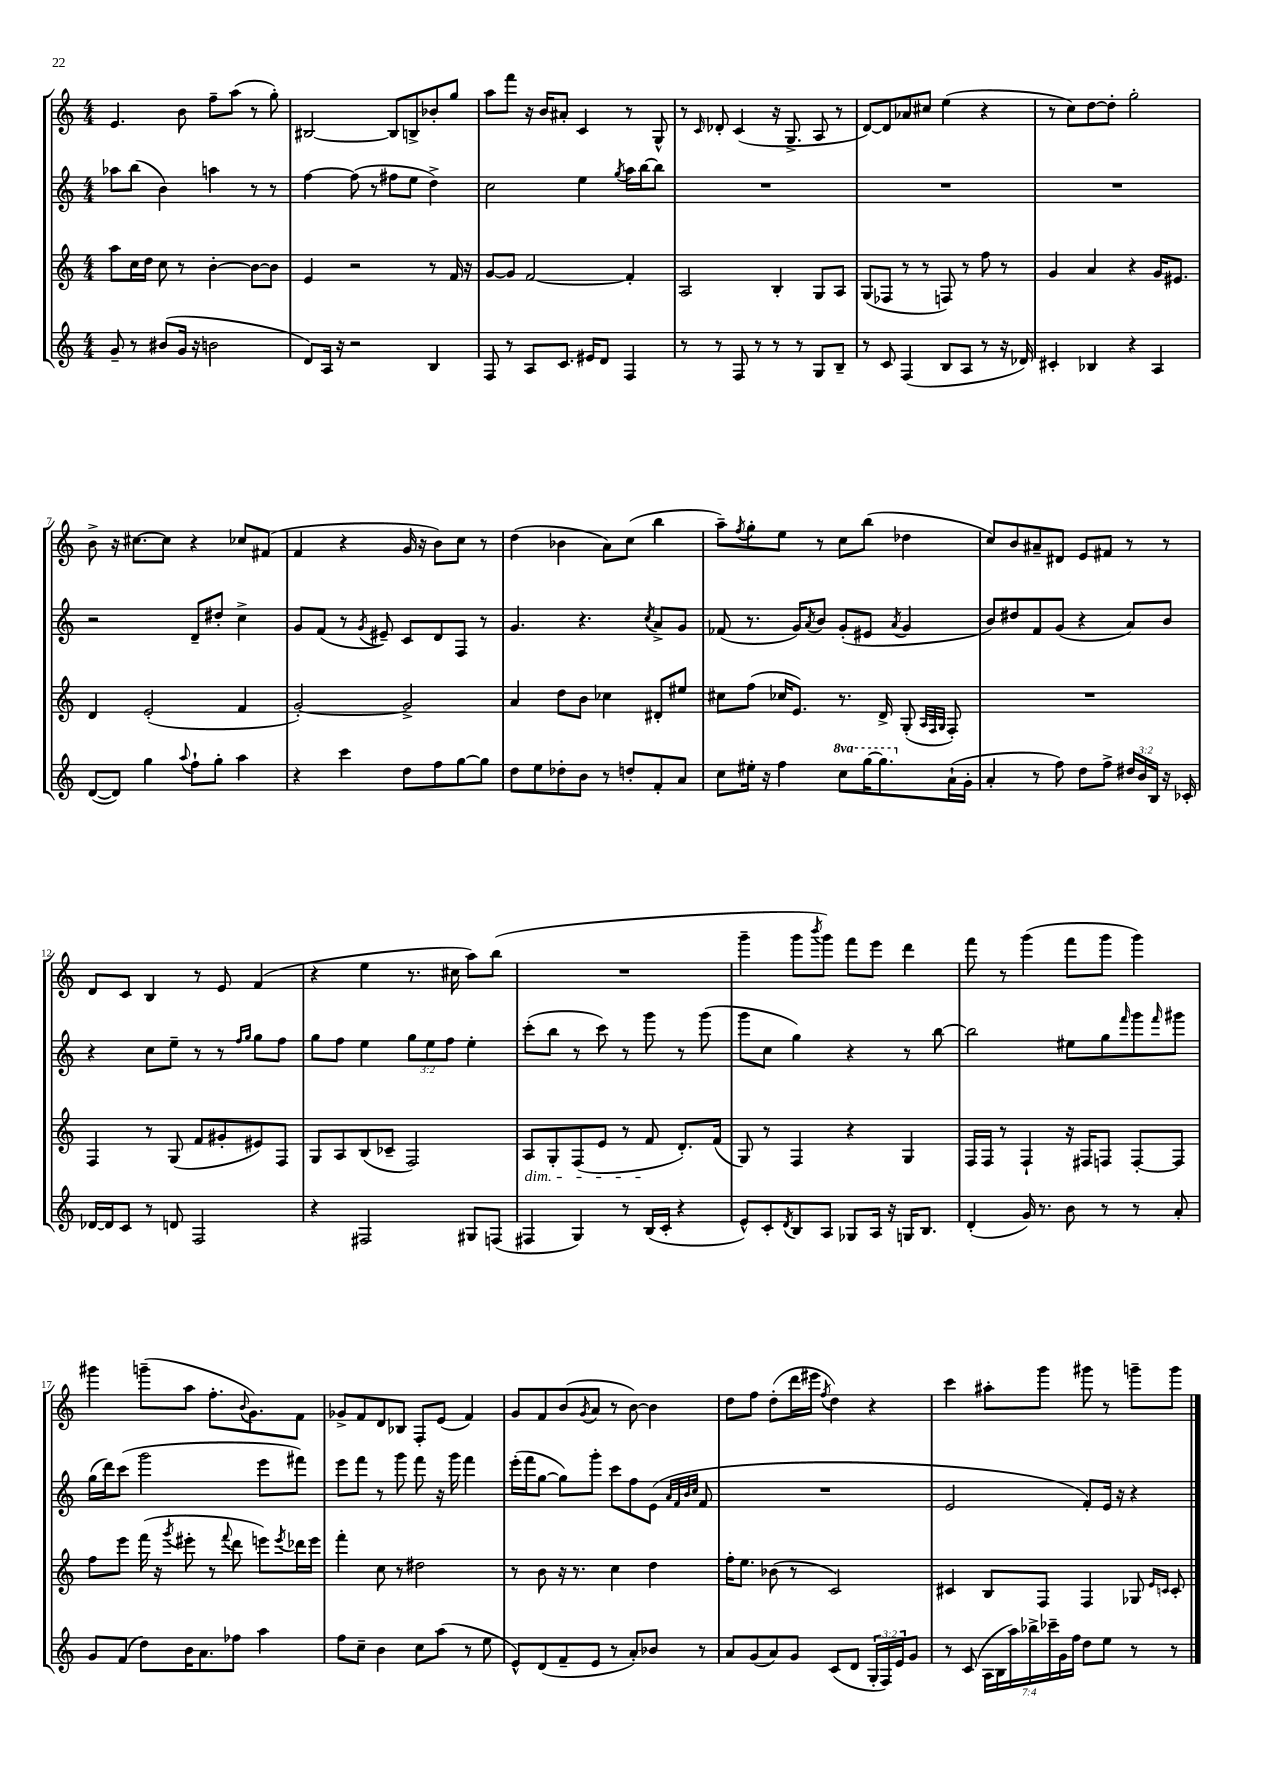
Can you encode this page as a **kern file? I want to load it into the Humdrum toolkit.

**kern	**kern	**kern	**kern
*staff4	*staff3	*staff2	*staff1
*clefG2	*clefG2	*clefG2	*clefG2
*k[]	*k[]	*k[]	*k[]
*M4/4	*M4/4	*M4/4	*M4/4
8g~	8aa	8aa-	4.e
8r	16cc	(8bb	.
.	16dd	.	.
(8b#	8cc	4b)	.
16g	8r	.	8b
16r	.	.	.
2b	[4b'	4aa	8ff~
.	.	.	(8aa
.	8b_	8r	8r
.	8b]	8r	8gg')
=	=	=	=
8d)	4e	[4ff	[2B#
16A	.	.	.
16r	.	.	.
2r	2r	(8ff]	.
.	.	8r	.
.	.	8ff#	8B#]
.	.	8ee	8B^
4B	8r	4dd^)	8b-'
.	16f	.	8gg
.	16r	.	.
=	=	=	=
8F	[8g	2cc	8aa
8r	8g]	.	8fff
8A	[2f	.	16r
.	.	.	16b
8.c	.	.	8a#'
.	.	4ee	4c
16e#	.	.	.
8d	.	.	.
.	.	8qgg	.
4F	4f']	16aa	8r
.	.	[16bb	.
.	.	8bb]	8G^^
=	=	=	=
8r	2A	1r	8r
.	.	.	16qqc
8r	.	.	8d-'
8F	.	.	(4c
8r	.	.	.
8r	4B'	.	16r
.	.	.	8.G^
8r	.	.	.
8G	8G	.	8A
8B~	8A	.	8r
=	=	=	=
8r	(8G	1r	[8d)
8c	8F-	.	8d]
(4F	8r	.	8a-
.	8r	.	8cc#
8B	8F)	.	(4ee
8A	8r	.	.
8r	8ff	.	4r
16r	8r	.	.
16d-)	.	.	.
=	=	=	=
4c#'	4g	1r	8r
.	.	.	8cc)
4B-	4a	.	[8dd
.	.	.	8dd']
4r	4r	.	2gg'
4A	16g	.	.
.	8.e#	.	.
=	=	=	=
([8d	4d	2r	8b^
8d])	.	.	16r
.	.	.	[8.cc#
4gg	(2e'	.	.
.	.	.	8cc#]
8qqaa	.	.	.
8ff`	.	8d~	4r
8gg'	.	8dd#'	.
4aa	4f	4cc^	8cc-
.	.	.	(8f#
=	=	=	=
4r	[2g')	8g	4f
.	.	(8f	.
4ccc	.	8r	4r
.	.	8qg	.
.	.	8e#~)	.
8dd	2g^]	8c	16g
.	.	.	16r
8ff	.	8d	8b)
[8gg	.	8F	8cc
8gg]	.	8r	8r
=	=	=	=
8dd	4a	4.g	(4dd
8ee	.	.	.
8dd-'	8dd	.	4b-
8b	8b	4.r	.
8r	4cc-	.	8a)
8dd'	.	.	(8cc
.	.	8qcc	.
8f'	8d#'	8a^	4bb
8a	8ee#	8g	.
=	=	=	=
8cc	8cc#	(8f-	8aa~)
.	.	.	8qff
16ee#'	(8ff	8.r	8gg'
16r	.	.	.
4ff	16cc-	.	8ee
.	8.e)	16g)	.
.	.	8qa	.
.	.	8b	8r
8ccc	8.r	(8g'	8cc
[16ggg	.	8e#	(8bb
8.ggg]	16d^	.	.
.	.	8qa	.
.	(8G'	4g	4dd-
.	32qqA	.	.
.	32qqF	.	.
.	32qqG	.	.
(16a`	8F')	.	.
16g'	.	.	.
=	=	=	=
4a'	1r	8b)	8cc)
.	.	8dd#	8b
8r	.	8f	8a#~
8ff)	.	(8g	8d#
8dd	.	4r	8e
8ff^	.	.	8f#
24dd#	.	8a)	8r
24b	.	.	.
24B	.	.	.
16r	.	8b	8r
16c-'	.	.	.
=	=	=	=
[16d-	4F	4r	8d
16d-]	.	.	.
8c	.	.	8c
8r	8r	8cc	4B
8d	(8G	8ee~	.
2F	8f	8r	8r
.	8g#'	8r	8e
.	.	16qqff	.
.	.	16qqgg	.
.	8e#)	8gg	(4f
.	8F	8ff	.
=	=	=	=
4r	8G	8gg	4r
.	8A	8ff	.
2F#	(8B	4ee	4ee
.	8c-~	.	.
.	2F)	12gg	8.r
.	.	12ee	.
.	.	12ff	.
.	.	.	16cc#
8G#	.	4ee'	8aa)
(8F	.	.	(8bb
=	=	=	=
4F#	8A	(8ccc'	1r
.	8G'	8bb	.
4G)	(8F	8r	.
.	8e	8ccc)	.
8r	8r	8r	.
(16B	8f	8ggg	.
16c'	.	.	.
4r	8.d')	8r	.
.	.	(8ggg	.
.	(16f	.	.
=	=	=	=
8e^^)	8G)	8ggg	4ggg~
8c'	8r	8cc	.
8qd	.	.	.
8B	4F	4gg)	8ggg
.	.	.	8qbbb
8A	.	.	8ggg)
8G-	4r	4r	8fff
16A	.	.	8eee
16r	.	.	.
16G	4G	8r	4ddd
8.B	.	.	.
.	.	[8bb	.
=	=	=	=
(4d'	16F	2bb]	8fff
.	16F	.	.
.	8r	.	8r
16g)	4F`	.	(4ggg
8.r	.	.	.
8b	16r	8ee#	8fff
.	16F#	.	.
8r	8F	8gg	8ggg
.	.	16qqfff	.
8r	[8F'	8ggg	4ggg)
.	.	16qqfff	.
8a'	8F]	8ggg#	.
=	=	=	=
8g	8ff	(16gg	4ggg#
.	.	16ddd)	.
(8f	8eee	(8ccc	.
8dd)	(16fff	2ggg	(8ggg~
.	16r	.	.
.	8qggg	.	.
16b	8eee#'	.	8aa
8.a	.	.	.
.	8r	.	8.ff'
.	8qqfff	.	.
8ff-	8ddd	.	.
.	.	.	8qqb
.	.	.	8.g)
4aa	8eee)	8eee	.
.	8qeee	.	.
.	16ddd-	8fff#)	8f
.	16eee	.	.
=	=	=	=
8ff	4fff'	8eee	8g-^
8cc~	.	8fff	8f
4b	8cc	8r	8d
.	8r	8ggg	8B-
8cc	2dd#	8fff	8F'
(8aa	.	16r	(8e
.	.	16ggg	.
8r	.	4fff	4f)
8ee	.	.	.
=	=	=	=
8e^^)	8r	(16eee'	8g
.	.	16fff	.
(8d	8b	[8gg	8f
8f~	16r	8gg])	(8b
.	8.r	.	.
.	.	.	8qg
8e	.	8ggg'	8a
8r	4cc	8ccc	8r
8a')	.	8ff	[8b)
8b-	4dd	(8e	4b]
.	.	32qqa	.
.	.	32qqf	.
.	.	32qqb	.
.	.	32qqcc	.
8r	.	8f	.
=	=	=	=
8a	16ff'	1r	8dd
.	8.ee	.	.
(8g	.	.	8ff
8a)	(8b-	.	(8dd'
8g	8r	.	16ddd
.	.	.	16eee#
.	.	.	8qff
(8c	2c)	.	4dd)
8d	.	.	.
24G'	.	.	4r
24F)	.	.	.
24e	.	.	.
8g	.	.	.
=	=	=	=
8r	4c#	2e	4ccc
(8c	.	.	.
28A	8B	.	8aa#'
28B	.	.	.
28aa)	.	.	.
28bb-^	.	.	.
.	8F	.	8ggg
28ccc-~	.	.	.
28g	.	.	.
28ff	.	.	.
8dd	4F	8f')	8ggg#
8ee	.	16e	8r
.	.	16r	.
8r	8G-	4r	8ggg~
.	16qqe	.	.
.	16qqc	.	.
8r	8c'	.	8ggg
==	==	==	==
*-	*-	*-	*-
